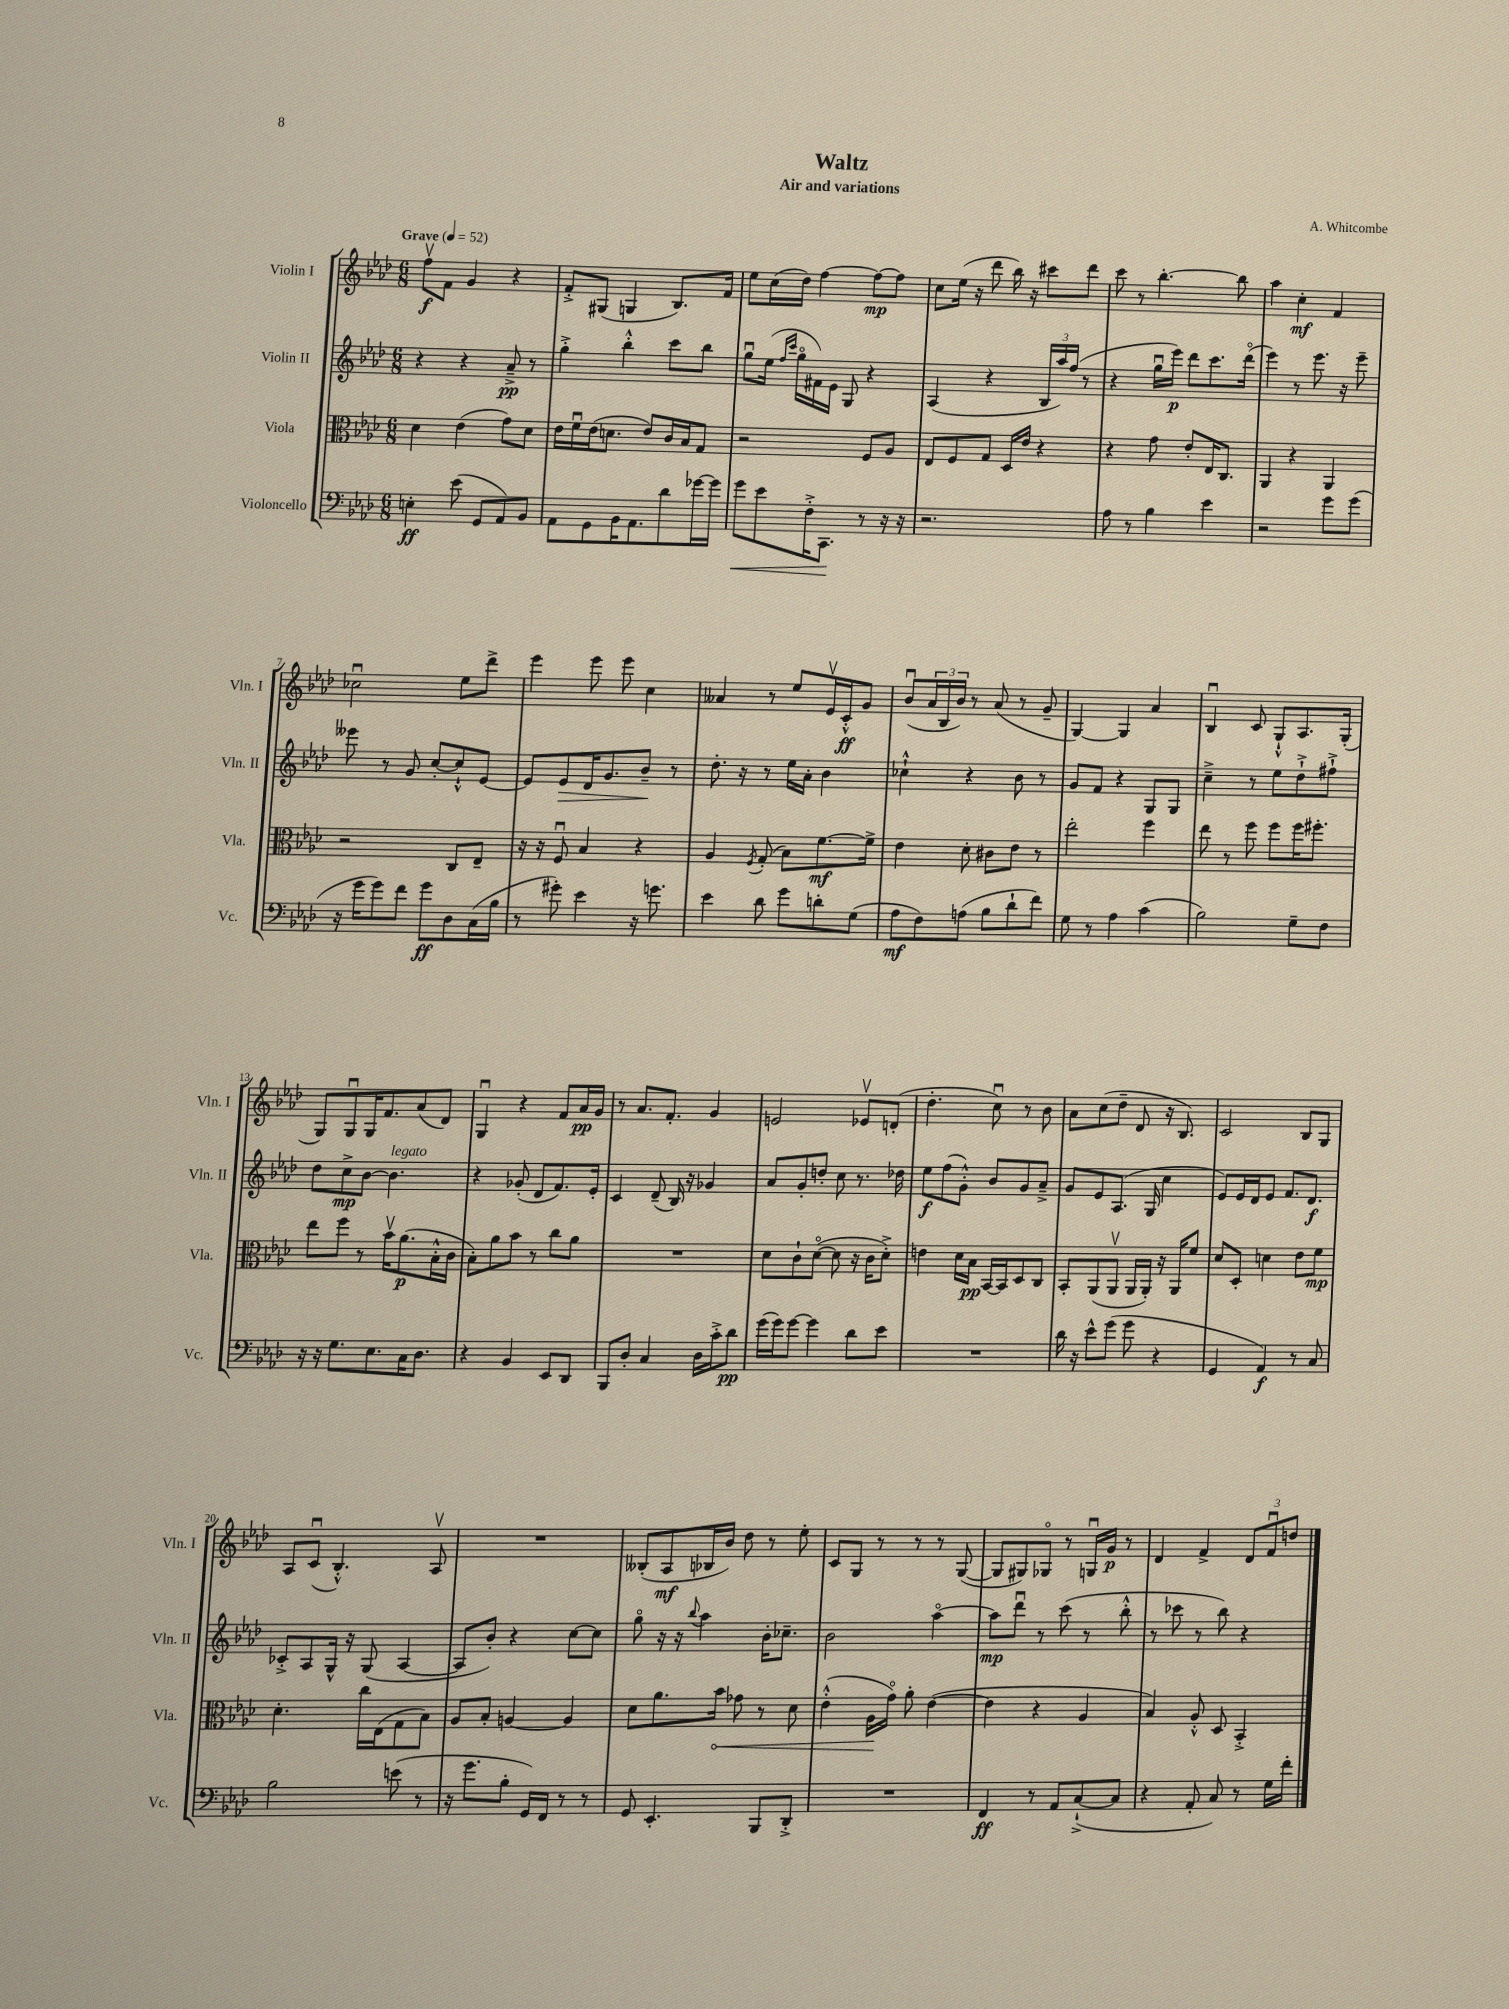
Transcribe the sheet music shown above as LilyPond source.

\header { title = "Waltz" composer = "A. Whitcombe" subtitle = "Air and variations" }
<<
\new StaffGroup <<
\new Staff = "s0" \with { instrumentName = "Violin I" shortInstrumentName = "Vln. I" } {
    \clef treble \key aes \major \numericTimeSignature \time 6/8 \tempo "Grave" 4 = 52
    f''8\upbow\f f'8 g'4 r4 |
    f'8-.-> gis8( g4 bes8.) f'16 |
    ees''8 c''16( des''16) f''4~ f''8~\mp f''8 |
    c''8 ees''16( r16 des'''8 bes''16) r16 cis'''8 des'''8 |
    c'''8 r8 bes''4.~-. bes''8 |
    aes''4 c''4-.\mf f'4 |
    ces''2\downbow ees''8 des'''8-> |
    ees'''4 ees'''8 ees'''8 c''4 |
    aeses'4 r8 ees''8 ees'16\upbow c'16-.-^\ff g'8 |
    bes'8\downbow( \tuplet 3/2 { aes'16 bes16 bes'16) } r8 aes'8( r8 g'8-- |
    g4~) g4 aes'4 |
    bes4\downbow c'8 g8-!-^ aes8. g16-.( |
    g8) g8\downbow g16 f'8. aes'8( des'8) |
    g4\downbow r4 f'8 aes'16\pp g'16 |
    r8 aes'8. f'8.-. g'4 |
    e'2 ees'8\upbow d'8-.( |
    des''4.-. c''8\downbow) r8 bes'8 |
    aes'8 c''8( des''8-- des'8 r16 bes8.) |
    c'2 bes8 g8 |
    aes8 c'8\downbow( bes4.-.-^) aes8\upbow |
    R2. |
    beses8-.( aes8\mf bes16 bes'16) des''8 r8 ees''8-. |
    c'8 g8 r8 r8 r8 g8~( |
    g8 gis8) ges8\flageolet r8 g16\downbow g'16\p r8 |
    des'4 f'4-> \tuplet 3/2 { des'8 f'8\downbow d''8 } \bar "|." |
}
\new Staff = "s1" \with { instrumentName = "Violin II" shortInstrumentName = "Vln. II" } {
    \clef treble \key aes \major \numericTimeSignature \time 6/8
    r4 r4 aes'8--->\pp r8 |
    g''4-.-> bes''4-.-^ c'''8 bes''8 |
    g''8\downbow ees''16( \grace { f''16 c'''16 } g''16\flageolet fis'16) ees'16 g8 r4 |
    aes4( r4 \tuplet 3/2 { bes16 aes''16) f''16( } r8 |
    r4 g''16\downbow ees'''16\p) des'''8 c'''8. des'''16\flageolet( |
    ees'''4) r8 ees'''8. r16 ees'''8-- |
    eeses'''8 r8 g'8 c''8~-. c''8-!-^ ees'8~ |
    ees'8 ees'8\> des'16 g'8. bes'8--\! r8 |
    des''8.-. r16 r8 ees''16 aes'16-. bes'4 |
    ces''4-!-^ r4 bes'8 r8 |
    g'8 f'8 r4 g8 g8 |
    c''4---> r8 ees''8 des''8-!-> fis''8-!-> |
    des''8 c''8->\mp bes'8~ bes'4.^\markup { \italic "legato" } |
    r4 ges'8-.( des'8 f'8.) ees'16-. |
    c'4 des'8--( bes16) r16 ges'4 |
    aes'8 g'8-. d''8-. c''8 r8. des''16 |
    ees''8\f f''8( g'8-.-^) bes'8 g'8 aes'8---> |
    g'8 ees'8 aes8.( g16 c''4 |
    ees'8) ees'16 des'16 ees'8 f'8. des'8.\f |
    ces'8-.-> aes8 g16-^ r16 g8( aes4~ |
    aes8 bes'8-.) r4 c''8~ c''8 |
    g''8\flageolet r16 r16 \appoggiatura { bes''8 } aes''4 bes'16-. ces''8.-- |
    bes'2 aes''4~\flageolet |
    aes''8\mp des'''8\downbow r8 c'''8( r8 bes''8-.-^ |
    r8 ces'''8 r8 bes''8) r4 \bar "|." |
}
\new Staff = "s2" \with { instrumentName = "Viola" shortInstrumentName = "Vla." } {
    \clef alto \key aes \major \numericTimeSignature \time 6/8
    des'4 ees'4( g'8) des'8 |
    ees'16 f'16\downbow ees'16( d'8. ees'8) c'16 bes16 g8 |
    r2 f8 aes8 |
    ees8 f8 g8 des16 ees'16 r4 |
    r4 g'8 ees'8-. ees16 c8. |
    aes,4 r4 aes,4 |
    r2 c8 ees8-- |
    r16 r16 f8\downbow bes4 r4 |
    aes4 \acciaccatura { f8 } g8-.( bes8) f'8.~\mf f'16-> |
    ees'4 des'8-. cis'8 ees'8 r8 |
    ees''2-. f''4 |
    ees''8 r8 f''8 f''8 f''16 fis''8.-. |
    ees''8 f''8 r8 bes'16\upbow aes'8.\p( bes16-.-^ c'16 |
    bes8-.) aes'8 bes'8 r8 c''8 aes'8 |
    R2. |
    des'8 c'8-! des'8~\flageolet( des'8 r16 c'16 des'8-.->) |
    e'4 des'16 bes16\pp bes,16~ bes,16 des8 c8 |
    bes,8-. aes,8( aes,8\upbow aes,16 aes,16-.) r16 aes,16 f'8 |
    des'8 des8-. d'4 ees'8 f'8\mp |
    des'4.-. c''16 ees16( g8 bes8) |
    aes8 bes8-. a4~ a4 |
    des'8 aes'8. \once \override Hairpin.circled-tip = ##t bes'16\< ges'8 r8 des'8 |
    ees'4-.-^( aes16\! g'16\flageolet) aes'8-. ees'4~( |
    ees'4 r4 aes4 |
    bes4) aes8-.-^ des8 bes,4-.-> \bar "|." |
}
\new Staff = "s3" \with { instrumentName = "Violoncello" shortInstrumentName = "Vc." } {
    \clef bass \key aes \major \numericTimeSignature \time 6/8
    e4-.\ff ees'8( g,8 aes,8) bes,8 |
    aes,8 g,8 bes,16 aes,8. des'8 ges'16~ ges'16 |
    g'8\< ees'8 f16-.-> c,8.\! r8 r16 r16 |
    r2. |
    aes8 r8 bes4 ees'4 |
    r2 g'8 g'8( |
    r16 g'16 g'8) f'8 g'8\ff des8 c16( bes16 |
    r8 gis'8-.) ees'4 r16 g'8. |
    ees'4 des'8 g'8 d'8-. g8( |
    aes8\mf f8) a8( bes8 des'8-! f'8) |
    g8 r8 aes4 c'4( |
    bes2) g8-- f8 |
    r16 r16 g8. ees8. c16 des8. |
    r4 bes,4 ees,8 des,8 |
    bes,,8 des8-. c4 des16 c'16-.-> des'8\pp |
    g'16( g'16) g'8~ g'4 des'8 ees'8 |
    R2. |
    des'16 r16 ees'8-^ g'8( g'8 r4 |
    g,4 aes,4\f) r8 c8 |
    bes2 e'8( r8 |
    r16 g'8. bes8-. g,16) f,16 r8 r8 |
    g,8 ees,4.-. bes,,8 des,8-.-> |
    R2. |
    f,4\ff r8 aes,8 c8~-!->( c8 |
    r4 aes,8-. c8) r8 g16 f'16-. \bar "|." |
}
>>
>>
